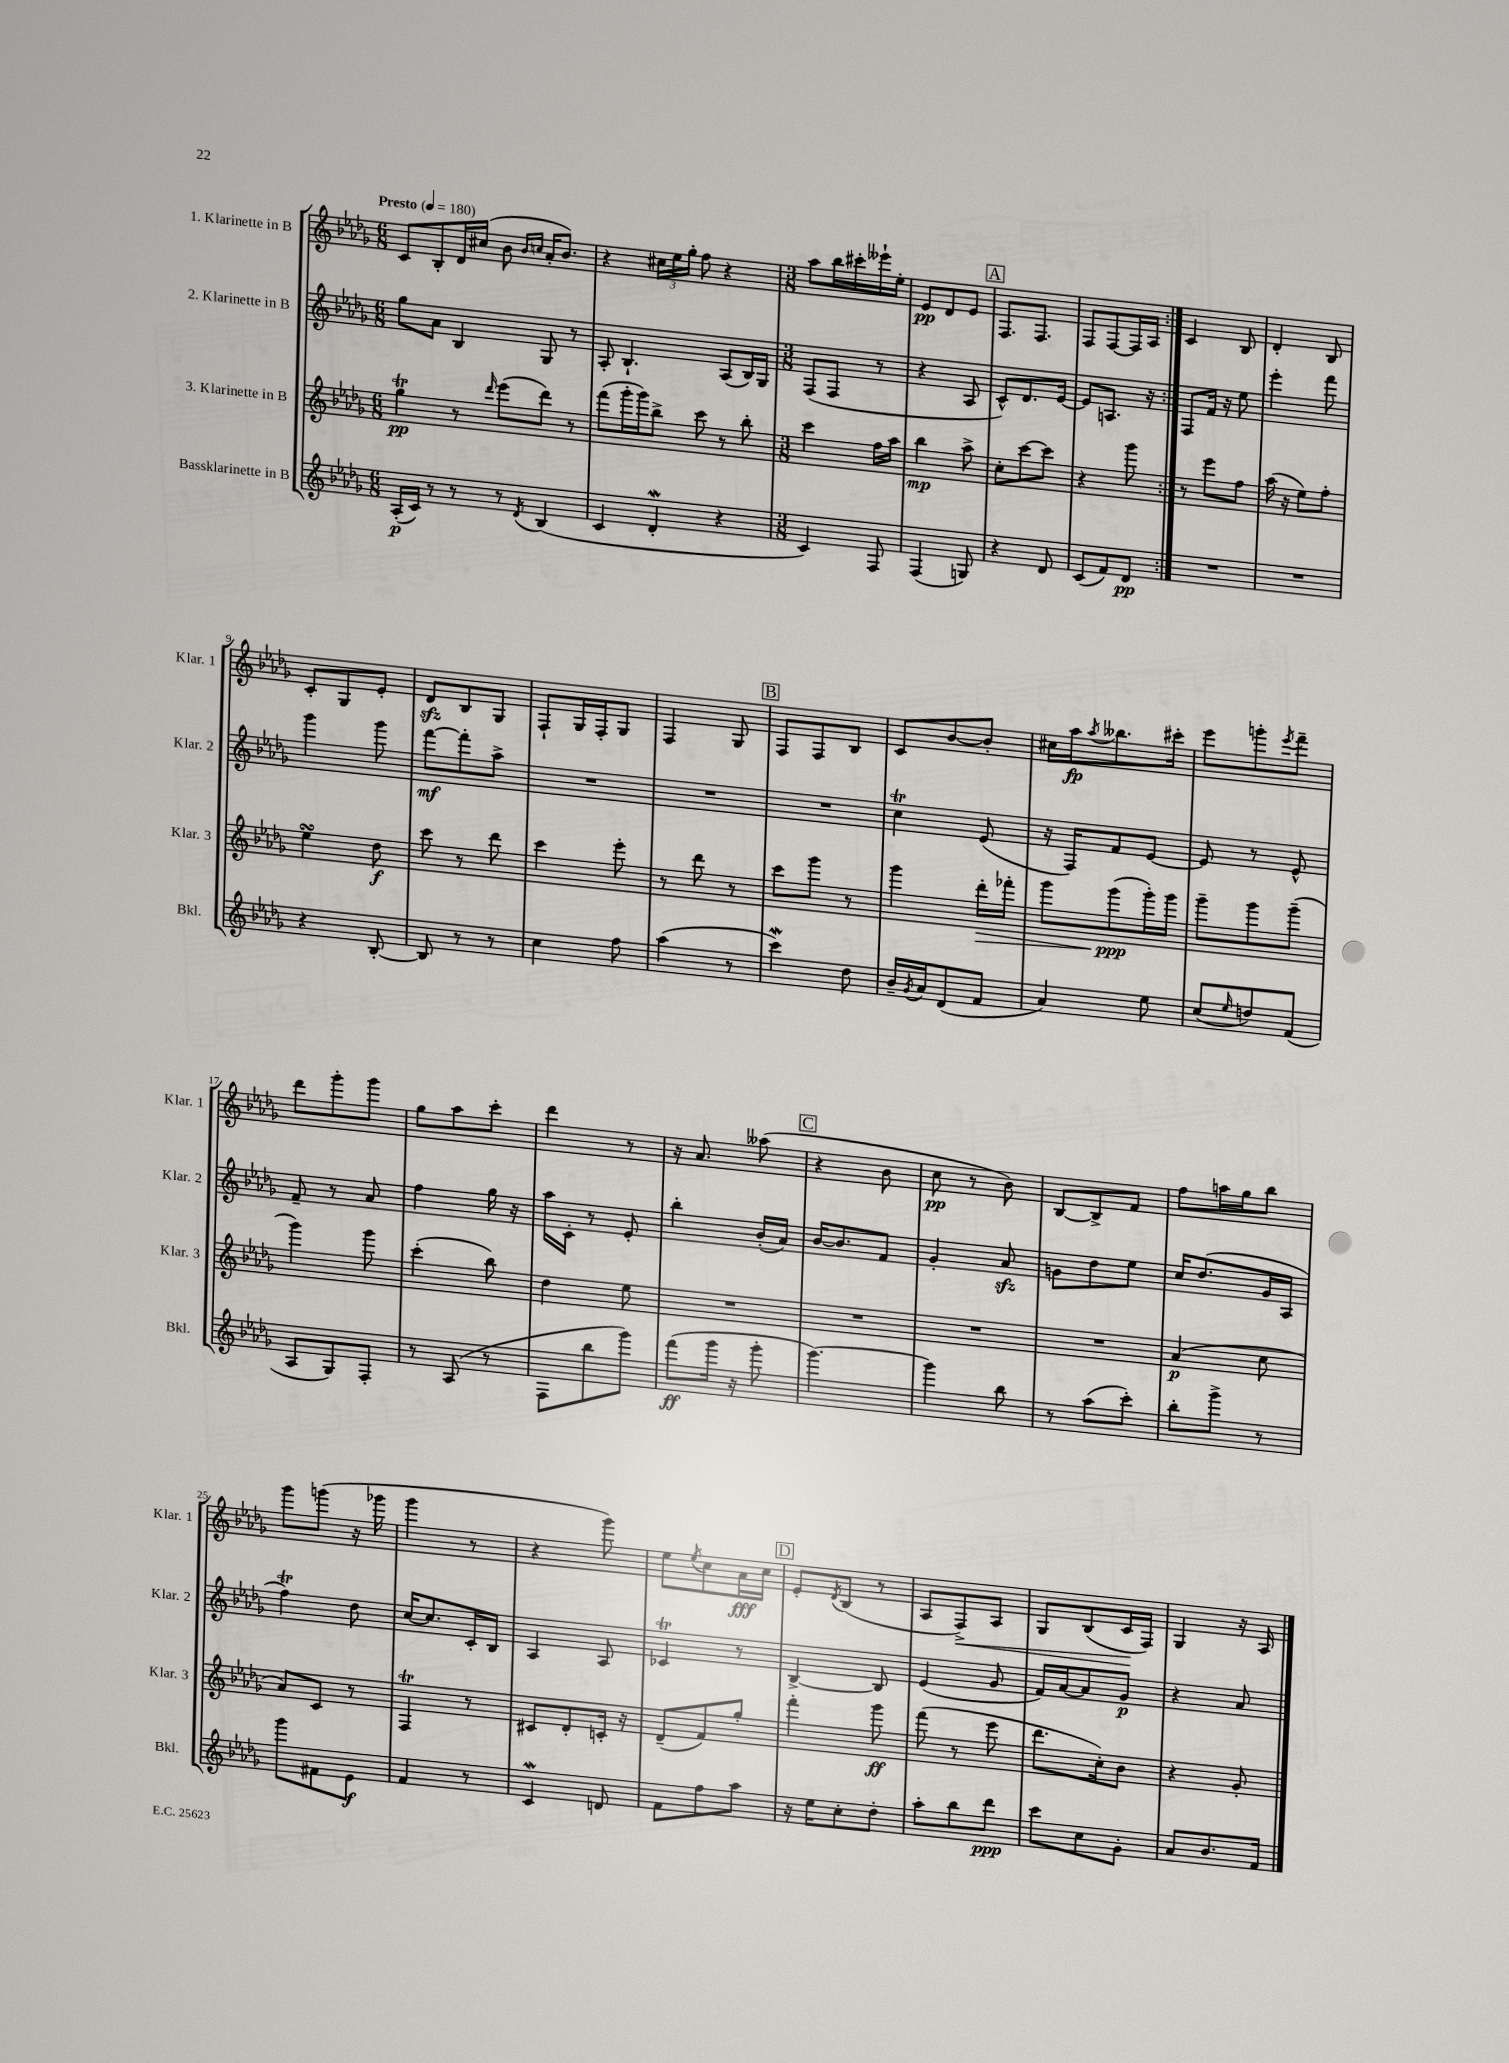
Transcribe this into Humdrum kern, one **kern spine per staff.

**kern	**kern	**kern	**kern
*staff4	*staff3	*staff2	*staff1
*clefG2	*clefG2	*clefG2	*clefG2
*k[b-e-a-d-g-]	*k[b-e-a-d-g-]	*k[b-e-a-d-g-]	*k[b-e-a-d-g-]
*M6/8	*M6/8	*M6/8	*M6/8
*MM180	*MM180	*MM180	*MM180
(16A-'/LL	4gg-\	8gg-\L	8c/L
16c/JJ)	.	.	.
8r	.	8a-\J	8B-'/
8r	8r	4B-/	16d-/L
.	.	.	(16cc#/JJ
.	16qqddd-/	.	.
8r	(8eee-\L	.	8b-\
.	.	.	16qqb-/LL
8qd-/	.	.	16qqcc/JJ
(4B-/	8ddd-\J)	8G-/	16a-'/LK
.	.	.	8.b-/J)
.	8r	8r	.
=	=	=	=
4c/	(8fff\L	8A-'/	4r
.	16ggg-'\L	4.B-`/	.
.	16ggg-\J)	.	.
4d-'/	8bb-^\J	.	24cc#\LL
.	.	.	24ee-\
.	.	.	24gg-'\JJ
.	8ccc\	.	8ff\
4r	8r	(8A-/L	4r
.	8bb-'\	16B-/L)	.
.	.	16G-/JJ	.
=	=	=	=
*M3/8	*M3/8	*M3/8	*M3/8
4c/)	4ccc\	(8F/L	8aa-\L
.	.	8F/J	16bb-\L
.	.	.	16ccc#'\
8F/	16ff\LL	8r	16eee--`\
.	16aa-\JJ	.	16ee-'\JJ
=	=	=	=
(4F/	4bb-\	4r	8e-/L
.	.	.	8d-/
8G/)	8aa-^\	8A-/	8e-/J
=	=	=	=
4r	8cc'\L	8c^^/L)	8.F/L
.	[8ccc\	8.d-/	.
.	.	.	8.F/J
8d-/	8ccc\]J	.	.
.	.	[16e-/Jk	.
=	=	=	=
(8c/L	4r	8e-/]L	8F/L
8f/)	.	8.A/J	[8F/
8d-/J	8ggg-\	.	16F/]L
.	.	16r	16A-/JJ
=:|!	=:|!	=:|!	=:|!
4.r	8r	8F/L	4c/
.	8eee-\L	16f/Jk	.
.	.	16r	.
.	8ff\J	8ee-\	8B-/
=	=	=	=
4.r	(16aa-\	4eee-'\	4d-'/
.	16r	.	.
.	8ee-\L)	.	.
.	8ff'\J	8fff\	8B-/
=	=	=	=
4r	4ee-\	4ggg-\	8c'/L
.	.	.	8G-/
[8B-'/	8dd-\	8ggg-\	8e-'/J
=	=	=	=
8B-/]	8ccc\	[8fff\L	8d-/L
8r	8r	8fff'\]	8B-/
8r	8ddd-\	8aa-^\J	8G-/J
=	=	=	=
4cc\	4ccc\	4.r	8F`/L
.	.	.	16G-/L
.	.	.	16F'/J
8ff\	8eee-'\	.	8G-/J
=	=	=	=
(4aa-\	8r	4.r	4F/
.	8ddd-\	.	.
8r	8r	.	8G-/
=	=	=	=
4ccc\)	8ccc\L	4.r	8F/L
.	8ggg-\J	.	8F/
8dd-\	8r	.	8B-/J
=	=	=	=
16b-~/LL	4ggg-\	4cc\	8c/L
8qg-/	.	.	.
16a-/J	.	.	.
(8d-/	.	.	[8b-/
8f/J	16ddd-'\LL	(8e-/	8b-'/]J
.	16fff-'\JJ	.	.
=	=	=	=
4a-/)	8ggg-\L	16r	16cc#\LL
.	.	16F/LK)	16aa-\J
.	.	.	8qaa-/
.	(8ggg-\	8f/	8.bb--\
8ee-\	16ggg-'\L)	[8e-/J	.
.	16ggg-\JJ	.	16ccc#'\Jk
=	=	=	=
(8cc/L	8ggg-~\L	8e-/]	8eee-\L
16qqee-/	.	.	.
8dd/)	8ggg-\	8r	8ggg'\
.	.	.	8qeee-/
(8f/J	(8ggg-~\J	8e-^^/	8fff~\J
=	=	=	=
8A-/L	4ggg-\)	8f~/	8ddd-\L
8G-/)	.	8r	8ggg-'\
8F'/J	8ggg-\	8a-/	8ggg-\J
=	=	=	=
8r	(4ccc'\	4ff\	8gg-\L
(8A-/	.	.	8aa-\
8r	8bb-\)	16gg-\	8ccc'\J
.	.	16r	.
=	=	=	=
8F\L	4dd-\	16aa-\LL	4ddd-\
.	.	16c'\JJ	.
8bb-\	.	8r	.
8ggg-\J)	8ee-\	8e-'/	8r
=	=	=	=
(8fff\L	4.r	4bb-'\	16r
.	.	.	8.a-/
16ggg-\Jk	.	.	.
16r	.	.	.
8ggg-'\	.	(16b-'/LL	(8aa--\
.	.	16a-/JJ)	.
=	=	=	=
[4.ggg-\)	4.r	[16b-/LK	4r
.	.	8.b-/]	.
.	.	8f/J	8b-\
=	=	=	=
4ggg-\]	4.r	4g-'/	8cc\
.	.	.	8r
8bb-\	.	8a-/	8b-\)
=	=	=	=
8r	4.r	8g\L	[8B-/L
(8aa-\L	.	8dd-\	8B-^/]
8ccc'\J)	.	8ee-\J	8f/J
=	=	=	=
8bb-'\L	(4a-/	16cc/LK	8ff\L
.	.	(8.dd-/	.
8ggg-^\J	.	.	16aa\L
.	.	.	16gg-\J
8r	8cc\	16g-/L	8bb-\J
.	.	16A-/JJ	.
=	=	=	=
8ggg-\L	8a-/L)	4ff\)	8ggg-\L
8f#\	8c/J	.	(8ggg\J
8e-\J	8r	8dd-\	16r
.	.	.	16ggg-\
=	=	=	=
4f/	4F/	[16cc/LK	4ggg-\
.	.	8.cc/]	.
8r	8r	16c'/L	8r
.	.	16B-/JJ	.
=	=	=	=
4c/	8c#/L	4A-/	4r
.	8d-'/	.	.
8d/	16c'/Jk	8A-/	8ggg-\)
.	16r	.	.
=	=	=	=
8f\L	(8d-~/L	4c-/	8ee-\L
.	.	.	8qee-/
8ff\	8f/)	.	8cc\
8aa-\J	8gg-'/J	8r	16a-\L
.	.	.	16cc\JJ
=	=	=	=
16r	4fff'\	[4B-^/	8e-'/L
16ee-\LK	.	.	.
.	.	.	8qd-/
8cc'\	.	.	(8B-/J
8dd-'\J	8ggg-\	8B-/]	8r
=	=	=	=
8aa-'\L	(8fff\	(4e-/	8A-/L
8bb-\	8r	.	8F^/)
8ddd-\J	8eee-\	8g-/	8A-/J
=	=	=	=
8ccc\L	8.ddd-\L	16f/LL)	8G-/L
.	.	[16a-/J	.
8cc\	.	8a-/]	(8B-/
.	16cc'\k)	.	.
8g-'\J	8b-\J	8g-/J	16c/L
.	.	.	16F/JJ)
=	=	=	=
8a-/L	4r	4r	4G-/
8.b-/	.	.	.
.	8g-'/	8a-/	16r
16f/Jk	.	.	16A-/
==	==	==	==
*-	*-	*-	*-
